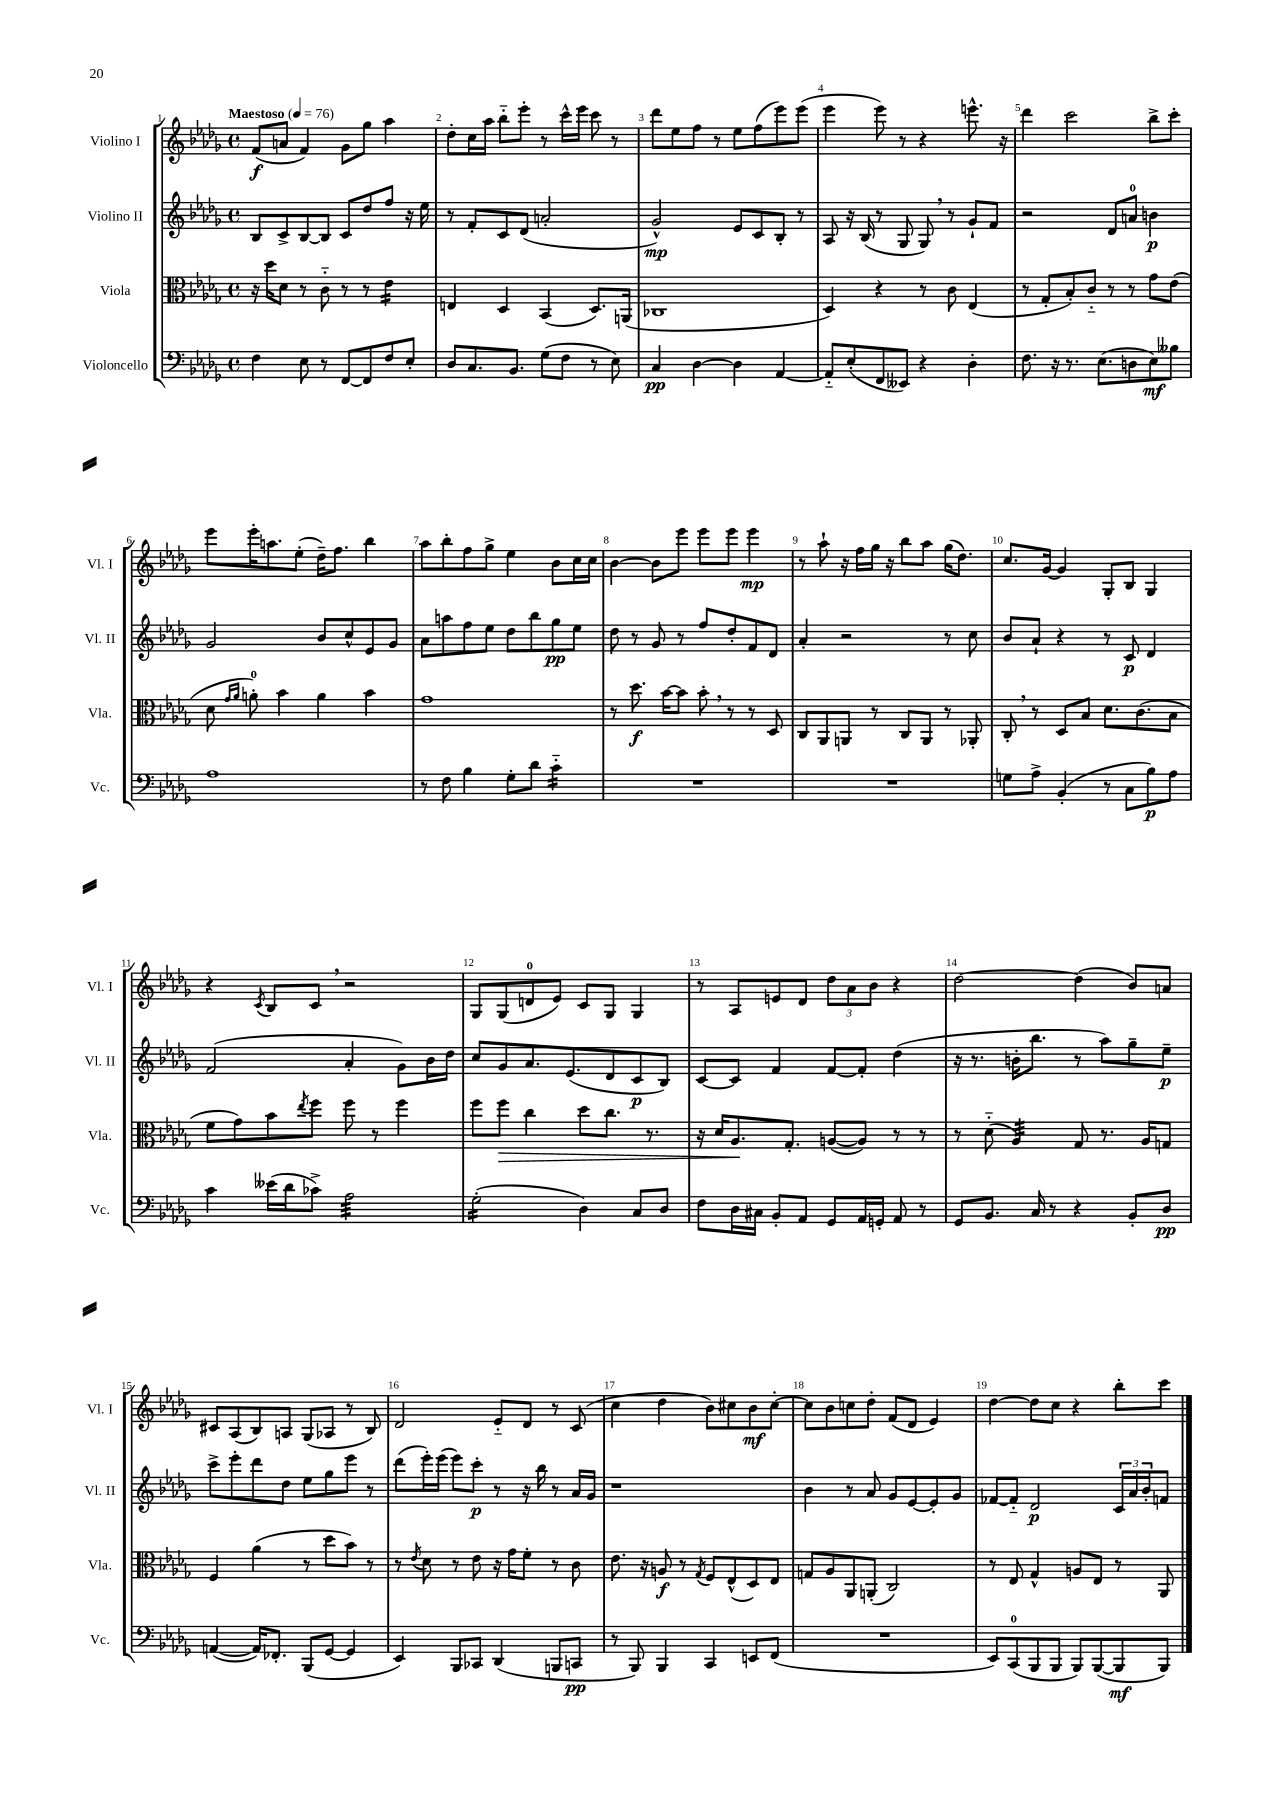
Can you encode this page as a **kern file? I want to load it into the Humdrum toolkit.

**kern	**kern	**kern	**kern
*staff4	*staff3	*staff2	*staff1
*clefF4	*clefC3	*clefG2	*clefG2
*k[b-e-a-d-g-]	*k[b-e-a-d-g-]	*k[b-e-a-d-g-]	*k[b-e-a-d-g-]
*M4/4	*M4/4	*M4/4	*M4/4
*met(c)	*met(c)	*met(c)	*met(c)
*MM76	*MM76	*MM76	*MM76
4F	16r	8B-	(8f
.	16dd-	.	.
.	8d-	8c^	8a
8E-	8r	[8B-	4f)
8r	8c'~	8B-]	.
[8FF	8r	8c	8g-
8FF]	8r	8dd-	8gg-
8F	4e-	8ff	4aa-
8E-'	.	16r	.
.	.	16ee-	.
=	=	=	=
8D-	4E	8r	8dd-'
8.C	.	8f'	16cc
.	.	.	16aa-
.	4D-	8c	8bb-'~
8.BB-	.	.	.
.	.	(8d-	8eee-'
(8G-	(4BB-	2a'	8r
8F	.	.	16ccc^^
.	.	.	16eee-
8r	8.D-)	.	8ccc
8E-)	.	.	8r
.	(16AA	.	.
=	=	=	=
4C	1C-	2g-^^)	8ddd-
.	.	.	8ee-
[4D-	.	.	8ff
.	.	.	8r
4D-]	.	8e-	8ee-
.	.	8c	(8ff
[4AA-	.	8B-'	8eee-)
.	.	8r	(8eee-
=	=	=	=
8AA-'~]	4D-)	8A-	4eee-
(8E-'	.	16r	.
.	.	(16B-	.
8FF	4r	8r	8eee-)
8EE--)	.	8G-	8r
4r	8r	8G-)	4r
.	8c	8r	.
4D-'	(4E-	8g-`	8.eee^^
.	.	8f	.
.	.	.	16r
=	=	=	=
8.F	8r	2r	4ddd-
.	8G-'	.	.
16r	.	.	.
8.r	8B-')	.	2ccc
.	8c'~	.	.
(8.E-	.	.	.
.	8r	8d-	.
8D	8r	8a	.
8E-)	8g-	4b	8bb-^
8B--	(8e-	.	8ccc'
=	=	=	=
1A-	8d-	2g-	8eee-
.	16qqg-	.	.
.	16qqa-	.	.
.	8a')	.	16eee-'
.	.	.	8.aa
.	4b-	.	.
.	.	.	(8ee-'
.	4a	8b-	16dd-~)
.	.	.	8.ff
.	.	8cc^^	.
.	4b-	8e-	4bb-
.	.	8g-	.
=	=	=	=
8r	1g-	8a-	8aa-
8F	.	8aa	8bb-'
4B-	.	8ff	8ff
.	.	8ee-	8gg-^
8G-'	.	8dd-	4ee-
8d-	.	8bb-	.
4c'~	.	8gg-	8b-
.	.	8ee-	16cc
.	.	.	16cc
=	=	=	=
1r	8r	8dd-	[4b-
.	8.dd-	8r	.
.	.	8g-	8b-]
.	[16b-	.	.
.	8b-]	8r	8eee-
.	8b-'	8ff	8eee-
.	8r	8dd-'	8eee-
.	8r	8f	4eee-
.	8D-	8d-	.
=	=	=	=
1r	8C	4a-'	8r
.	8AA-	.	8aa-`
.	8AA	2r	16r
.	.	.	16ff
.	8r	.	16gg-
.	.	.	16r
.	8C	.	8bb-
.	8AA	.	8aa-
.	8r	8r	(16gg-
.	.	.	8.dd-)
.	8AA-'	8cc	.
=	=	=	=
8G	8C'	8b-	8.cc
8A-^	8r	8a-`	.
.	.	.	[16g-
(4BB-'	8D-	4r	4g-]
.	8B-	.	.
8r	8.d-	8r	8G-'
8C	.	8c	8B-
.	(8.c	.	.
8B-)	.	4d-	4G-
8A-	8B-	.	.
=	=	=	=
4c	8f	(2f	4r
.	8g-)	.	.
.	.	.	8qc
(16e--	8b-	.	8B-
16d-	.	.	.
.	8qee-	.	.
8c-^)	8ff	.	8c
2A-	8ff	4a-'	2r
.	8r	.	.
.	4ff	8g-)	.
.	.	16b-	.
.	.	16dd-	.
=	=	=	=
(2G-'	8ff	8cc	8G-
.	8ff	8g-	(8G-
.	4cc	8.a-	8d
.	.	.	8e-)
.	.	(8.e-	.
4D-)	8dd-	.	8c
.	8.cc	8d-	8G-
8C	.	8c	4G-
.	8.r	.	.
8D-	.	8B-)	.
=	=	=	=
8F	16r	[8c	8r
.	16d-	.	.
16D-	8.A-	8c]	8A-
16C#	.	.	.
8BB-'	.	4f	8e
.	8.G-'	.	.
8AA-	.	.	8d-
8GG-	([8A	[8f	12dd-
.	.	.	12a-
16AA-	8A])	8f']	.
.	.	.	12b-
16GG'	.	.	.
8AA-	8r	(4dd-	4r
8r	8r	.	.
=	=	=	=
8GG-	8r	16r	[2dd-
.	.	8.r	.
8.BB-	(8d-'~	.	.
.	4A-)	16b'	.
16C	.	8.bb-	.
8r	.	.	.
4r	8G-	8r	(4dd-]
.	8.r	8aa-)	.
8BB-'	.	8gg-~	8b-)
.	16A-	.	.
8D-	8G	8ee-~	8a
=	=	=	=
([4AA	4F	8ccc^	8c#
.	.	8eee-'	(8A-
16AA])	(4a-	8ddd-	8B-)
8.FF-'	.	.	.
.	.	8dd-	8A
(8BBB-	8r	8ee-	(8G-
[8GG-	8dd-	8gg-	8A-
4GG-]	8b-)	8eee-	8r
.	8r	8r	8B-)
=	=	=	=
4EE-)	8r	(8ddd-	2d-
.	8qe-	.	.
.	8d-	16eee-')	.
.	.	(16eee-	.
8BBB-	8r	8eee-)	.
8CC-	8e-	8ccc'	.
(4DD-	16r	8r	8e-'~
.	16g-	.	.
.	8f'	16r	8d-
.	.	16bb-	.
8BBB	8r	8r	8r
8CC	8c	16a-	(8c
.	.	16g-	.
=	=	=	=
8r	8.e-	1r	4cc
8BBB-)	.	.	.
.	16r	.	.
4BBB-	8A	.	4dd-
.	8r	.	.
.	8qG-	.	.
4CC	8F	.	8b-)
.	(8E-^^	.	8cc#
8EE	8D-)	.	8b-
(8FF	8E-	.	[8cc#'
=	=	=	=
1r	8G	4b-	8cc#]
.	8A-	.	8b-
.	8AA-	8r	8cc
.	(8AA'	8a-	8dd-'
.	2C)	8g-	(8f
.	.	[8e-	8d-
.	.	8e-']	4e-)
.	.	8g-	.
=	=	=	=
8EE-)	8r	[8f-	[4dd-
(8CC	8E-	8f-'~]	.
8BBB-	4G-^^	2d-	8dd-]
8BBB-	.	.	8cc
8BBB-)	8A	.	4r
([8BBB-	8E-	.	.
8BBB-]	8r	24c	8bb-'
.	.	24a-	.
.	.	24b-'	.
8BBB-)	8AA-	8f	8ccc
==	==	==	==
*-	*-	*-	*-
